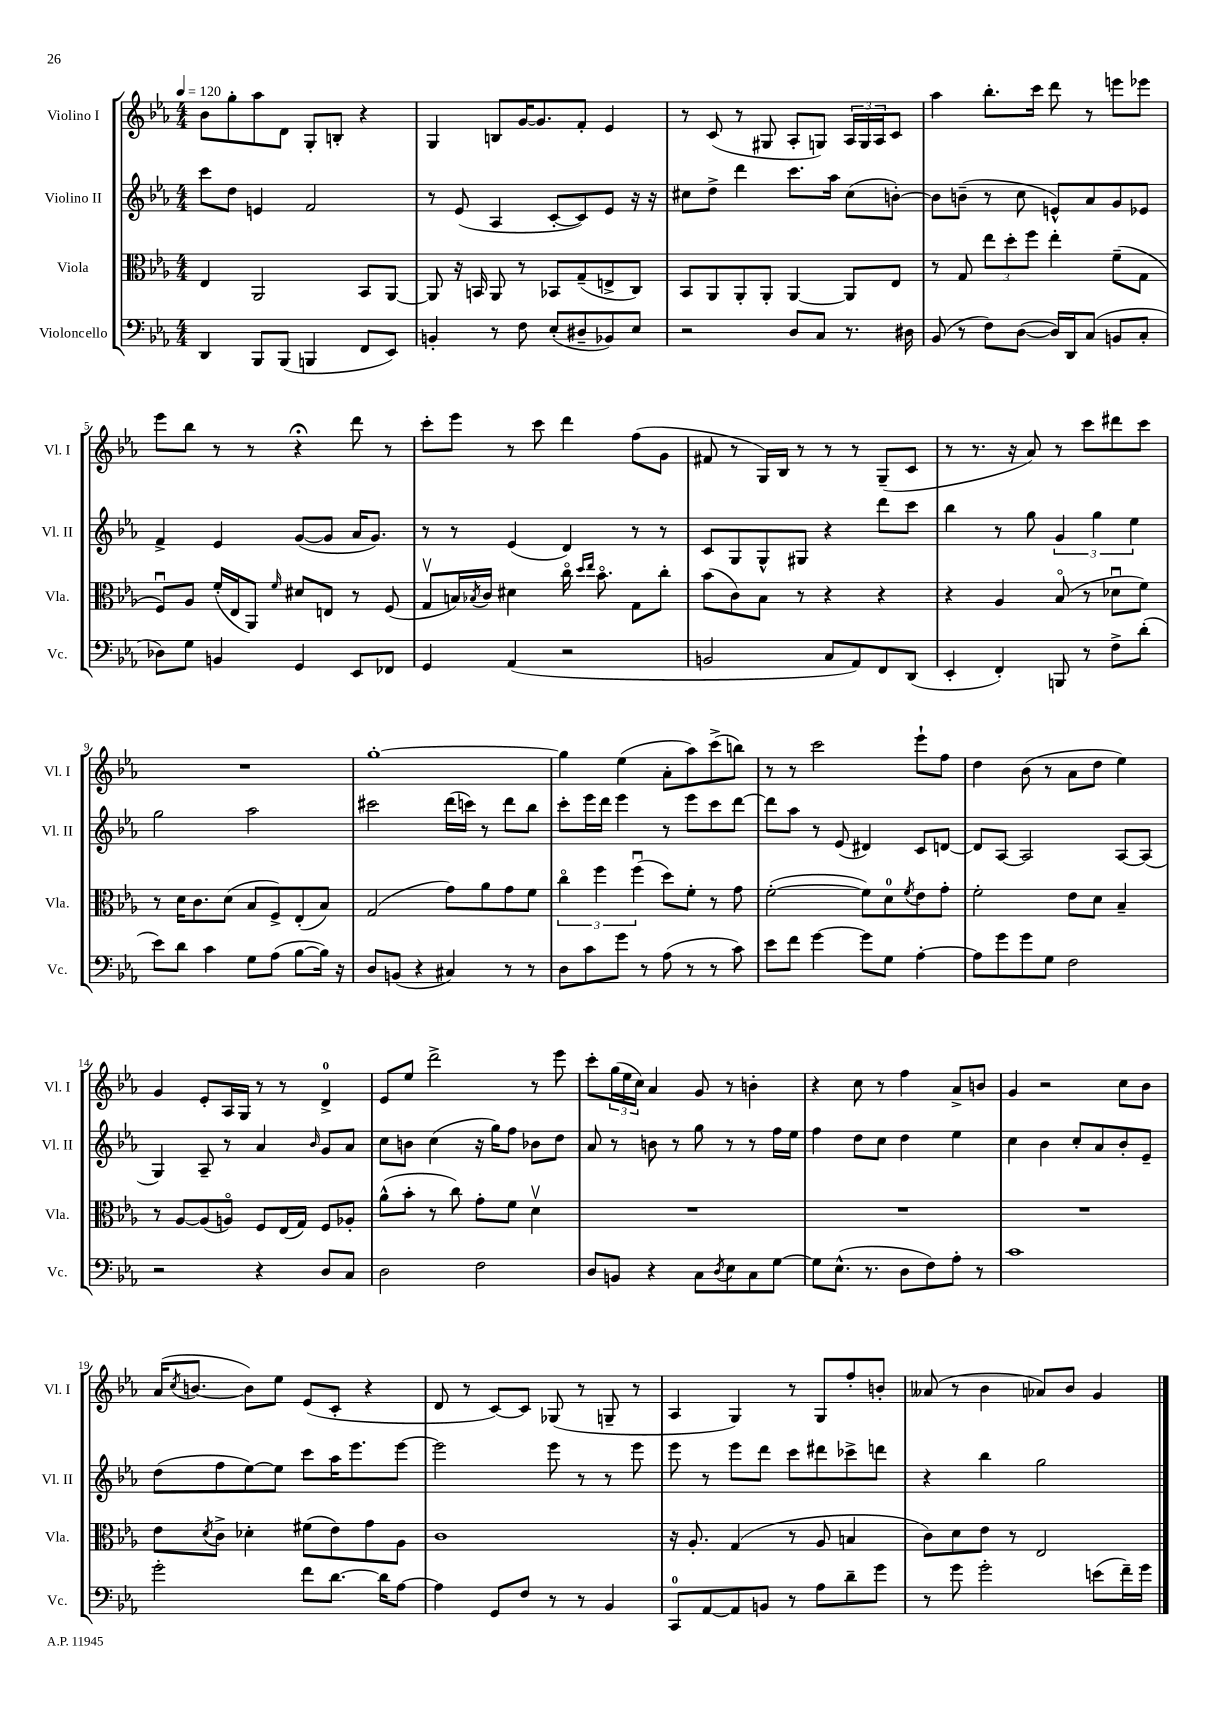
<<
\new StaffGroup <<
\new Staff = "s0" \with { instrumentName = "Violino I" shortInstrumentName = "Vl. I" } {
    \clef treble \key ees \major \numericTimeSignature \time 4/4 \tempo 4 = 120
    bes'8 g''8-. aes''8 d'8 g8-. b8-. r4 |
    g4 b8 g'16~ g'8. f'8-. ees'4 |
    r8 c'8( r8 gis8 aes8-. g8) \tuplet 3/2 { aes16 g16 aes16 } c'8 |
    aes''4 bes''8.-. c'''16 d'''8 r8 e'''8 ees'''8 |
    ees'''8 bes''8 r8 r8 r4\fermata d'''8 r8 |
    c'''8-. ees'''8 r8 c'''8 d'''4 f''8( g'8 |
    fis'8 r8 g16) bes16 r8 r8 r8 g8--( c'8 |
    r8 r8. r16 aes'8) r8 c'''8 dis'''8 c'''8 |
    R1 |
    g''1~-. |
    g''4 ees''4( aes'8-. aes''8) c'''8->( b''8) |
    r8 r8 c'''2 ees'''8-! f''8 |
    d''4 bes'8( r8 aes'8 d''8 ees''4) |
    g'4 ees'8-. aes16 g16 r8 r8 d'4-0-> |
    ees'8 ees''8 d'''2-> r8 ees'''8 |
    c'''8-. \tuplet 3/2 { g''16( ees''16 c''16) } aes'4 g'8 r8 b'4-. |
    r4 c''8 r8 f''4 aes'8-> b'8 |
    g'4 r2 c''8 bes'8 |
    aes'16( \acciaccatura { c''8 } b'8.~ b'8) ees''8 ees'8( c'8-. r4 |
    d'8 r8 c'8~) c'8 ges8( r8 g8-- r8 |
    aes4 g4) r8 g8 f''8-. b'8-. |
    aeses'8( r8 bes'4 aes'8) bes'8 g'4 \bar "|." |
}
\new Staff = "s1" \with { instrumentName = "Violino II" shortInstrumentName = "Vl. II" } {
    \clef treble \key ees \major \numericTimeSignature \time 4/4
    c'''8 d''8 e'4 f'2 |
    r8 ees'8( aes4 c'8~-. c'8) ees'8 r16 r16 |
    cis''8 d''8-> d'''4 c'''8. aes''16 cis''8( b'8~-.) |
    b'8 b'8--( r8 c''8 e'8-^) aes'8 g'8 ees'8 |
    f'4-> ees'4 g'8~( g'8 aes'16 g'8.) |
    r8 r8 ees'4( d'4) r8 r8 |
    c'8 g8 g8-^ gis8 r4 d'''8 c'''8 |
    bes''4 r8 g''8 \tuplet 3/2 { g'4 g''4 ees''4 } |
    g''2 aes''2 |
    cis'''2 d'''16( c'''16) r8 d'''8 bes''8 |
    c'''8-. ees'''16 d'''16 ees'''4 r8 ees'''8 c'''8 d'''8~ |
    d'''8 aes''8 r8 ees'8( dis'4) c'8 d'8~ |
    d'8 aes8~ aes2 aes8~ aes8( |
    g4) aes8-- r8 aes'4 \grace { bes'16 } g'8 aes'8 |
    c''8 b'8 c''4( r16 g''16) f''8 bes'8 d''8 |
    aes'8 r8 b'8 r8 g''8 r8 r8 f''16 ees''16 |
    f''4 d''8 c''8 d''4 ees''4 |
    c''4 bes'4 c''8-. aes'8 bes'8-. ees'8-- |
    d''8( f''8 ees''8~) ees''8 c'''8 aes''16 ees'''8. ees'''8~ |
    ees'''2 ees'''8 r8 r8 ees'''8 |
    ees'''8 r8 ees'''8 d'''8 c'''8 dis'''8 ces'''8-> d'''8 |
    r4 bes''4 g''2 \bar "|." |
}
\new Staff = "s2" \with { instrumentName = "Viola" shortInstrumentName = "Vla." } {
    \clef alto \key ees \major \numericTimeSignature \time 4/4
    ees4 aes,2 bes,8 aes,8~ |
    aes,8 r16 b,16 aes,8 r8 bes,8 g8--( e8-> c8) |
    bes,8 aes,8 aes,8-. aes,8-. aes,4~ aes,8 ees8 |
    r8 g8 \tuplet 3/2 { ees''8 d''8-. f''8 } ees''4-. f'8--( g8 |
    f8\downbow) aes8 f'16-.( ees16 aes,8) \grace { f'16 } dis'8 e8 r8 f8( |
    g8\upbow b16) \acciaccatura { bes8 } c'16 dis'4 c''16\flageolet \grace { d''16 ees''16 } bes'8.\flageolet g8 c''8-. |
    bes'8( c'8) bes8 r8 r4 r4 |
    r4 aes4 bes8\flageolet( r8 des'8\downbow f'8) |
    r8 d'16 c'8. d'8( bes8 f8->) ees8-.( bes8) |
    g2( g'8) aes'8 g'8 f'8 |
    \tuplet 3/2 { c''4\flageolet f''4 f''4\downbow( } d''8) f'8-. r8 g'8 |
    f'2~-.( f'8) d'8-0 \acciaccatura { f'8 } ees'8 g'8-. |
    f'2-. ees'8 d'8 bes4-- |
    r8 aes8~ aes8( a8\flageolet) f8 ees16( g16) f8 aes8-. |
    aes'8-^( bes'8-. r8 c''8) g'8-. f'8 d'4\upbow |
    R1 |
    R1 |
    R1 |
    ees'8 \acciaccatura { d'8 } c'8-> des'4-. fis'8( ees'8) g'8 aes8 |
    c'1 |
    r16 aes8.-. g4( r8 aes8 b4 |
    c'8) d'8 ees'8 r8 ees2 \bar "|." |
}
\new Staff = "s3" \with { instrumentName = "Violoncello" shortInstrumentName = "Vc." } {
    \clef bass \key ees \major \numericTimeSignature \time 4/4
    d,4 bes,,8 bes,,8( b,,4 f,8 ees,8) |
    b,4-. r8 f8 ees8-.( dis8-- bes,8) ees8 |
    r2 d8 c8 r8. dis16 |
    bes,8( r8 f8) d8~( d16) d,16 c8( b,8 c8-. |
    des8) g8 b,4 g,4 ees,8 fes,8 |
    g,4 aes,4( r2 |
    b,2 c8 aes,8) f,8 d,8( |
    ees,4-. f,4-.) b,,8 r8 f8-> d'8-.( |
    ees'8) d'8 c'4 g8 aes8( bes8~ bes16) r16 |
    d8 b,8( r4 cis4) r8 r8 |
    d8 c'8 g'8 r8 aes8( r8 r8 c'8) |
    ees'8 f'8 g'4~ g'8 g8 aes4~-. |
    aes8 g'8 g'8 g8 f2 |
    r2 r4 d8 c8 |
    d2 f2 |
    d8 b,8 r4 c8 \acciaccatura { d8 } ees8 c8 g8~ |
    g8 ees8.-^( r8. d8 f8) aes8-. r8 |
    c'1 |
    g'2-. f'8 d'8.~ d'16 aes8~ |
    aes4 g,8 f8 r8 r8 bes,4 |
    c,8-0 aes,8~ aes,8 b,8 r8 aes8 d'8-- g'8 |
    r8 g'8 g'2-. e'8( f'16--) g'16 \bar "|." |
}
>>
>>
